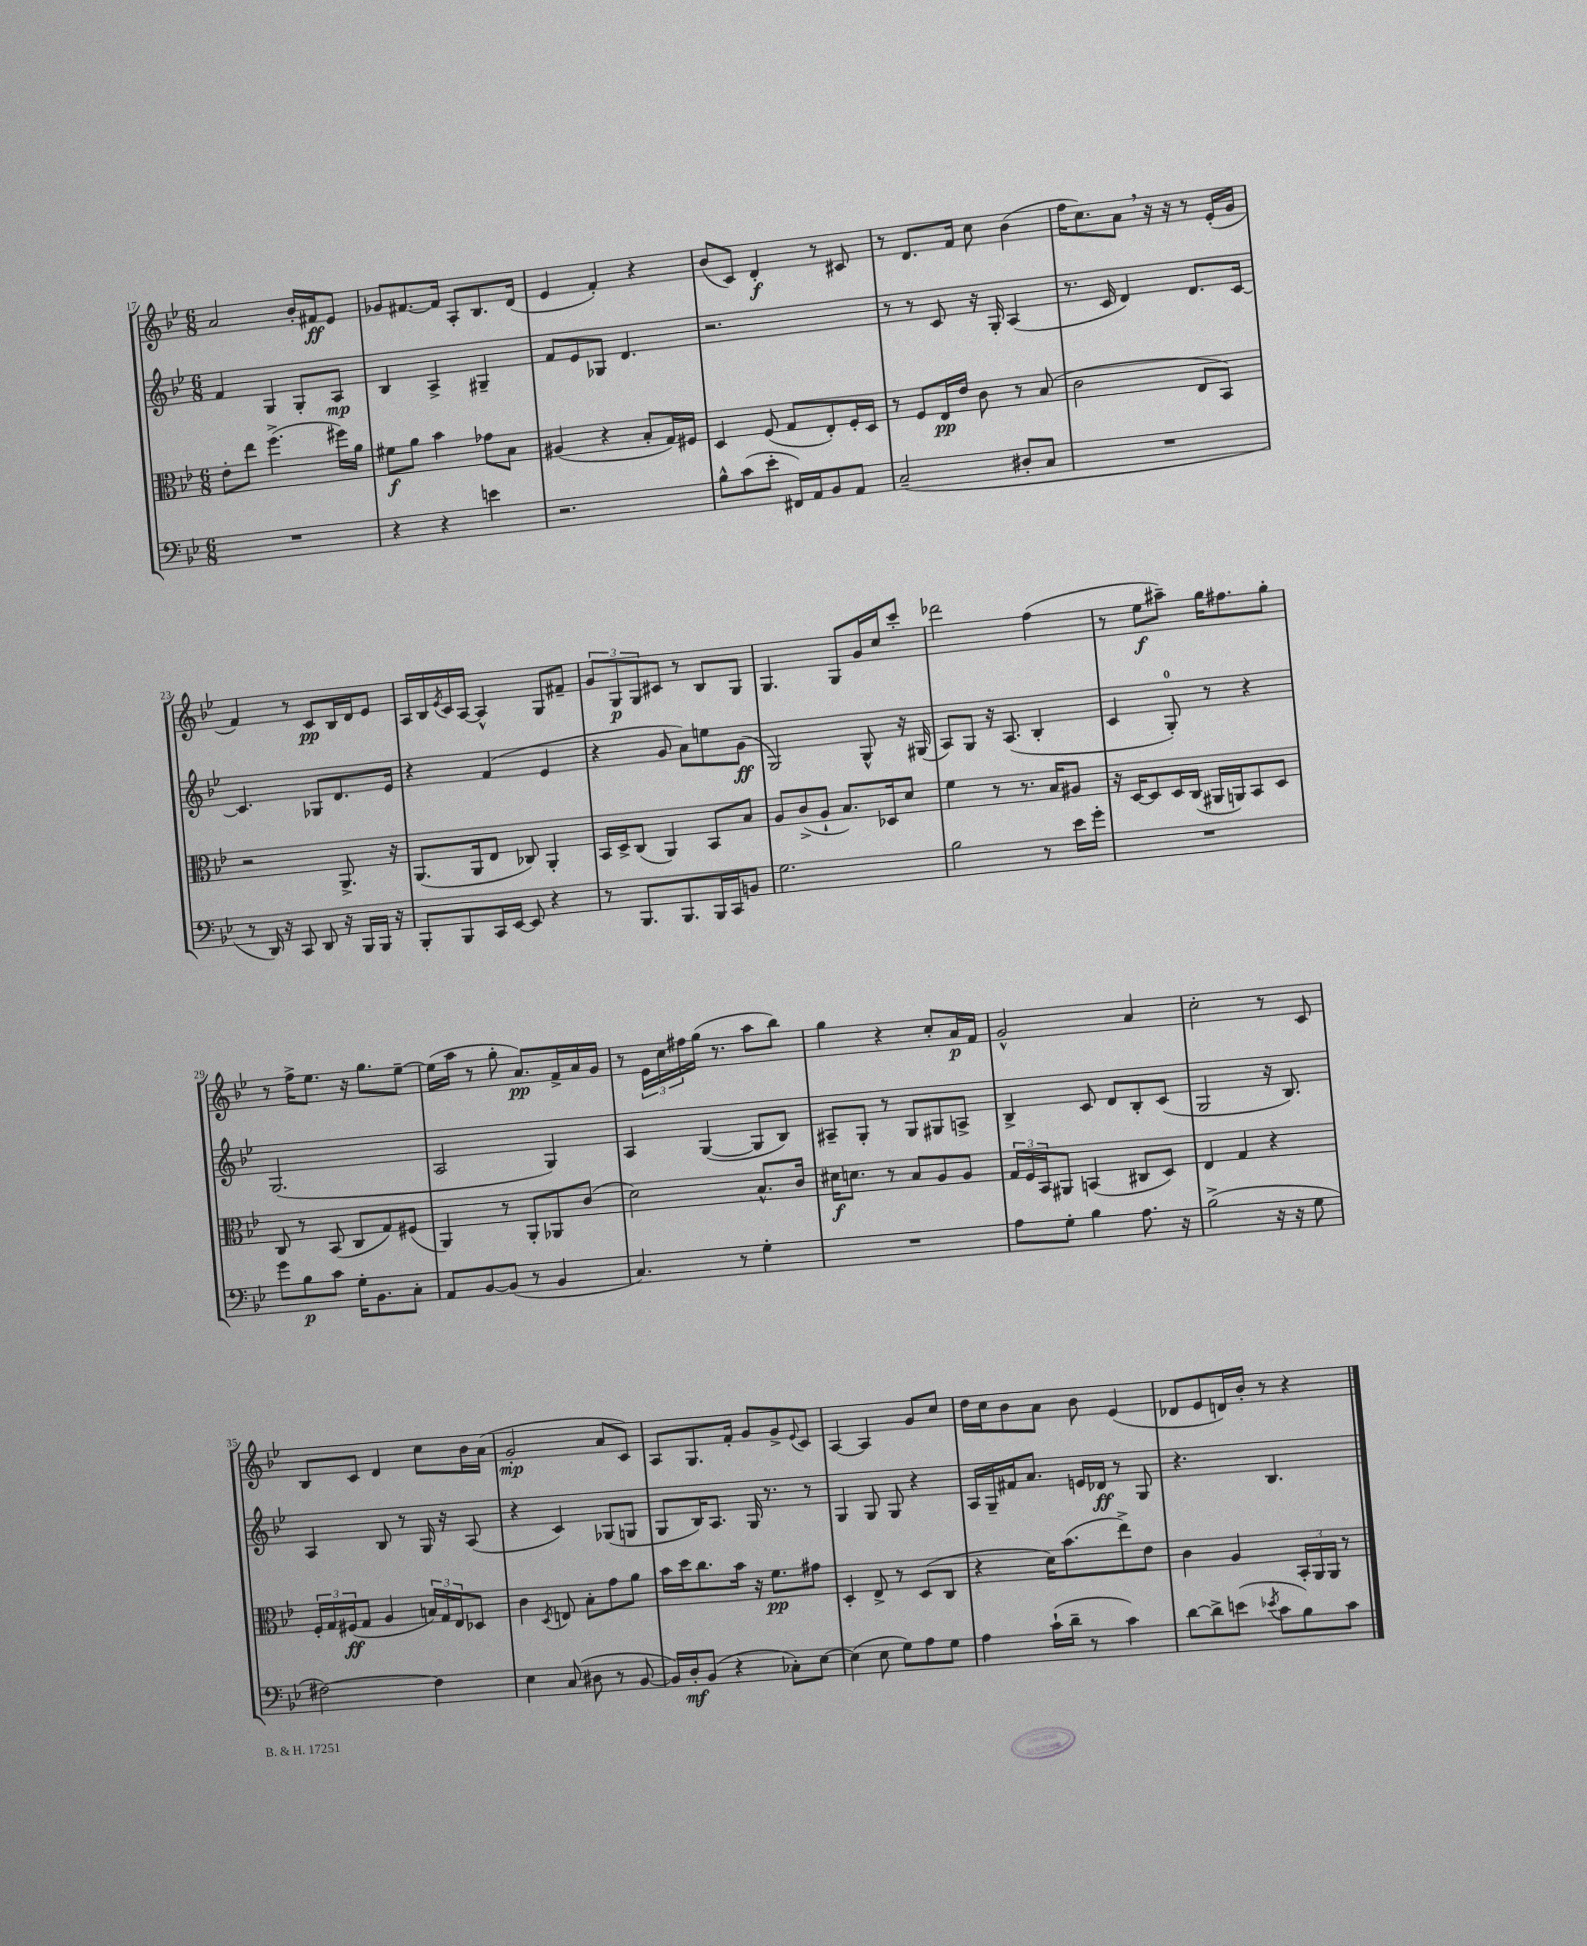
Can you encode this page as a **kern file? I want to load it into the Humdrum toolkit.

**kern	**dynam	**kern	**dynam	**kern	**dynam	**kern	**dynam
*part4	*part4	*part3	*part3	*part2	*part2	*part1	*part1
*staff4	*staff4	*staff3	*staff3	*staff2	*staff2	*staff1	*staff1
*clefF4	*	*clefC3	*	*clefG2	*	*clefG2	*
*k[b-e-]	*	*k[b-e-]	*	*k[b-e-]	*	*k[b-e-]	*
*M6/8	*	*M6/8	*	*M6/8	*	*M6/8	*
=17	=17	=17	=17	=17	=17	=17	=17
2.r	.	8e-'\L	.	4f/	.	2a/	.
.	.	8ee-\J	.	.	.	.	.
.	.	(4.ff^\	.	4G/	.	.	.
.	.	.	.	8G'/L	.	16b-'/LL	.
.	.	.	.	.	.	16f#X/J	ff
.	.	16ff#X\LL)	.	8A/J	mp	8e-/J	.
.	.	16a\JJ	.	.	.	.	.
=18	=18	=18	=18	=18	=18	=18	=18
4r	.	8f#X\L	f	4B-/	.	8g-X/L	.
.	.	8a\J	.	.	.	[8.f#X/	.
4r	.	4b-\	.	4A^/	.	.	.
.	.	.	.	.	.	16f#/Jk]	.
.	.	.	.	.	.	8A'/L	.
4en\	.	8g-X\L	.	4G#X~/	.	8.B-/	.
.	.	8B-\J	.	.	.	.	.
.	.	.	.	.	.	(16d/Jk	.
=19	=19	=19	=19	=19	=19	=19	=19
2.r	.	(4A#X/	.	8f/L	.	4e-/	.
.	.	.	.	8e-/	.	.	.
.	.	4r	.	8G-X/J	.	4f'/)	.
.	.	.	.	4.d/	.	.	.
.	.	8B-'/L	.	.	.	4r	.
.	.	16G/L)	.	.	.	.	.
.	.	16F#X/JJ	.	.	.	.	.
=20	=20	=20	=20	=20	=20	=20	=20
8B-^^\L	.	4D/	.	2.r	.	(8b-/L	.
(8c\	.	.	.	.	.	8c/J)	.
8e-'\J	.	(8F/	.	.	.	4d'/	f
16FF#X/LL)	.	8G/L	.	.	.	.	.
16AA/J	.	.	.	.	.	.	.
8BB-/	.	8E-'/)	.	.	.	8r	.
8AA/J	.	16F'/L	.	.	.	8c#X/	.
.	.	16D/JJ	.	.	.	.	.
=21	=21	=21	=21	=21	=21	=21	=21
(2C~/	.	8r	.	8r	.	8r	.
.	.	8F/L	.	8r	.	8.d/L	.
.	.	16E-/L	pp	8c/	.	.	.
.	.	16e-/JJ	.	.	.	16f/Jk	.
.	.	8c\	.	16r	.	8cc\	.
.	.	.	.	16G'/	.	.	.
8D#X'/L	.	8r	.	(4A/	.	(4b-\	.
8C/J	.	(8B-/	.	.	.	.	.
=22	=22	=22	=22	=22	=22	=22	=22
2.r	.	2c\	.	8.r	.	16ff\KL	.
.	.	.	.	.	.	8.cc\)	.
.	.	.	.	16c/	.	.	.
.	.	.	.	4d/)	.	8a,\J	.
.	.	.	.	.	.	16r	.
.	.	.	.	.	.	16r	.
.	.	8E-/L	.	8.d/L	.	8r	.
.	.	8BB-/J)	.	.	.	(16e-'/LL	.
.	.	.	.	[16c/Jk	.	16g/JJ	.
!!LO:LB:g=z
=23	=23	=23	=23	=23	=23	=23	=23
8r	.	2r	.	4.c/]	.	4f/)	.
16DD/)	.	.	.	.	.	.	.
16r	.	.	.	.	.	.	.
8CC/	.	.	.	.	.	8r	.
8DD/	.	.	.	8G-X/L	.	8c/L	pp
16r	.	8.AA^/	.	8.d/	.	16B-/L	.
16BBB-/LL	.	.	.	.	.	16d/J	.
16BBB-/JJ	.	.	.	.	.	8e-/J	.
16r	.	16r	.	16e-/Jk	.	.	.
=24	=24	=24	=24	=24	=24	=24	=24
8BBB-'/L	.	(8.AA/L	.	4r	.	16A/LL	.
.	.	.	.	.	.	16B-/	.
.	.	.	.	.	.	8qe-/	.
8BBB-/	.	.	.	.	.	16c/	.
.	.	16AA/k	.	.	.	[16A/JJ	.
16CC/L	.	8E-/J	.	(4f/	.	4A^^/]	.
[16EE-/JJ	.	.	.	.	.	.	.
8EE-/]	.	8C-X/)	.	.	.	.	.
4r	.	4AA'/	.	4e-/	.	8G/L	.
.	.	.	.	.	.	8f#X~/J	.
=25	=25	=25	=25	=25	=25	=25	=25
8r	.	16BB-/LL	.	4r	.	12g/L	.
.	.	16D^/J	.	.	.	.	.
.	.	.	.	.	.	12G/	p
8.BBB-/L	.	(8C/J	.	.	.	.	.
.	.	.	.	.	.	12G/	.
.	.	4AA/)	.	8g/	.	8c#X/J	.
8.BBB-/	.	.	.	.	.	.	.
.	.	.	.	8a\L)	.	8r	.
16BBB-/L	.	8BB-/L	.	8een\	.	8B-/L	.
16CC/J	.	.	.	.	.	.	.
8BBn/J	.	8B-/J	.	(8g\J	ff	8G/J	.
=26	=26	=26	=26	=26	=26	=26	=26
2.G\	.	8A/L	.	2G/)	.	4.G/	.
.	.	(8c^/	.	.	.	.	.
.	.	8A`/J	.	.	.	.	.
.	.	8.B-/L)	.	.	.	8G/L	.
.	.	.	.	8G^^/	.	16g/L	.
.	.	16D-X/k	.	.	.	16cc/J	.
.	.	8d/J	.	16r	.	8ccc'/J	.
.	.	.	.	(16G#X/	.	.	.
=27	=27	=27	=27	=27	=27	=27	=27
2B-\	.	4f\	.	8A/L)	.	2ddd-X\	.
.	.	.	.	8G/J	.	.	.
.	.	8r	.	16r	.	.	.
.	.	.	.	(8.A/	.	.	.
.	.	8.r	.	.	.	.	.
8r	.	.	.	4B-'/	.	(4ff\	.
.	.	16B-/KL	.	.	.	.	.
16e-\LL	.	8A#X/J	.	.	.	.	.
16g'\JJ	.	.	.	.	.	.	.
=28	=28	=28	=28	=28	=28	=28	=28
2.r	.	16r	.	4c/	.	8r	.
.	.	[16D/KL	.	.	.	.	.
.	.	8D/]	.	.	.	8ee-\L	f
.	.	16D/L	.	8G'/)	.	8aa#X~\J)	.
.	.	(16C/JJ	.	.	.	.	.
.	.	16AA#X/LL	.	8r	.	16gg\KL	.
.	.	16AAn/J)	.	.	.	8.ff#X\	.
.	.	8BB-/	.	4r	.	.	.
.	.	8D/J	.	.	.	8gg'\J	.
!!LO:LB:g=z
=29	=29	=29	=29	=29	=29	=29	=29
8g\L	.	8C/	.	(2.G/	.	8r	.
8B-\	p	8r	.	.	.	16ff^\KL	.
.	.	.	.	.	.	8.ee-\J	.
8c\J	.	(8BB-/	.	.	.	.	.
16G'\KL	.	8C/L	.	.	.	16r	.
8.BB-\	.	.	.	.	.	8.gg\L	.
.	.	8G/)	.	.	.	.	.
8C'\J	.	(8F#X/J	.	.	.	[8ee-~\J	.
=30	=30	=30	=30	=30	=30	=30	=30
8AA/L	.	4AA/)	.	2A/	.	(16ee-\LL]	.
.	.	.	.	.	.	16aa\JJ	.
[8BB-/	.	.	.	.	.	8r	.
(8BB-/J]	.	8r	.	.	.	8gg'\	.
8r	.	8AA'/L	.	.	.	8.a/L)	pp
4BB-/	.	8AA-X/	.	4G/)	.	.	.
.	.	.	.	.	.	16f^/L	.
.	.	(8c/J	.	.	.	16a/	.
.	.	.	.	.	.	16g/JJ	.
=31	=31	=31	=31	=31	=31	=31	=31
4.C/)	.	2d\)	.	4A/	.	8r	.
.	.	.	.	.	.	24e-\LL	.
.	.	.	.	.	.	24cc\	.
.	.	.	.	.	.	24ff#X\	.
.	.	.	.	([4G/	.	(16gg\JJ	.
.	.	.	.	.	.	8.r	.
8r	.	.	.	.	.	.	.
4G'\	.	8.B-^^/L	.	8G/L]	.	8aa\L	.
.	.	.	.	8B-/J)	.	8bb-\J)	.
.	.	16c/Jk	.	.	.	.	.
=32	=32	=32	=32	=32	=32	=32	=32
2.r	.	16d#X\KL	f	8A#X~/L	.	4gg\	.
.	.	8.dn\J	.	.	.	.	.
.	.	.	.	8G'/J	.	.	.
.	.	8r	.	8r	.	4r	.
.	.	8B-/L	.	8G/L	.	.	.
.	.	8A/	.	8G#X/	.	8cc'/L	.
.	.	8A/J	.	8An^/J	.	16a/L	p
.	.	.	.	.	.	16f/JJ	.
=33	=33	=33	=33	=33	=33	=33	=33
8A\L	.	24G/LL	.	4B-^/	.	2g^^/	.
.	.	24F/	.	.	.	.	.
.	.	24BB-/J	.	.	.	.	.
8G'\J	.	8AA#X/J	.	.	.	.	.
4B-\	.	(4BBn/	.	8c/	.	.	.
.	.	.	.	8d/L	.	.	.
8.A\	.	8C#X/L	.	8B-'/	.	4a/	.
.	.	8D/J)	.	(8c/J	.	.	.
16r	.	.	.	.	.	.	.
=34	=34	=34	=34	=34	=34	=34	=34
(2B-^\	.	4E-/	.	2G/	.	2cc'\	.
.	.	4G/	.	.	.	.	.
16r	.	4r	.	16r	.	8r	.
16r	.	.	.	8.B-/)	.	.	.
8G\	.	.	.	.	.	8c/	.
!!LO:LB:g=z
=35	=35	=35	=35	=35	=35	=35	=35
[2F#X\)	.	24F'/LL	.	4A/	.	8B-/L	.
.	.	24G/	.	.	.	.	.
.	.	(24F#X/J	ff	.	.	.	.
.	.	8G/J	.	.	.	8c/J	.
.	.	4A/	.	8B-/	.	4d/	.
.	.	.	.	8r	.	.	.
4F#\]	.	24Bn/LL)	.	16G/	.	8cc\L	.
.	.	24G/	.	.	.	.	.
.	.	.	.	16r	.	.	.
.	.	24E-/J	.	.	.	.	.
.	.	8D-X/J	.	(8A/	.	16b-\L	.
.	.	.	.	.	.	(16a\JJ	.
=36	=36	=36	=36	=36	=36	=36	=36
4E-\	.	4c\	.	4r	.	2g'/	mp
.	.	8qD/	.	.	.	.	.
(8C/	.	8En/	.	4c/)	.	.	.
8D#X\	.	8B-'\L	.	.	.	.	.
8r	.	8g\	.	(8G-X/L	.	8a/L	.
[8BB-/	.	8a\J	.	8Gn/J	.	8c/J)	.
=37	=37	=37	=37	=37	=37	=37	=37
16BB-/LL])	.	16b-\LL	.	8G/L	.	8A/L	.
16D'/J	mf	16dd\J	.	.	.	.	.
(8BB-/J	.	8.cc\	.	16B-/K)	.	8.G/	.
.	.	.	.	8.A/J	.	.	.
4r	.	.	.	.	.	.	.
.	.	16b-\Jk	.	.	.	16f'/Jk	.
.	.	16r	.	16G/	.	8g/L	.
.	.	8.f\L	pp	8.r	.	.	.
8C-X'\L)	.	.	.	.	.	8g^/	.
.	.	.	.	.	.	8qqe-/	.
[8E-\J	.	8g#X\J	.	8r	.	8c/J	.
=38	=38	=38	=38	=38	=38	=38	=38
(4E-\]	.	4D'/	.	4G/	.	[4A/	.
8E-\	.	8E-^/	.	8G/	.	4A/]	.
8G\L)	.	8r	.	8G/	.	.	.
8A\	.	(8D/L	.	4r	.	8g/L	.
8G\J	.	8C/J	.	.	.	8cc/J	.
=39	=39	=39	=39	=39	=39	=39	=39
4A\	.	4r	.	16A/LL	.	16dd\LL	.
.	.	.	.	16G~/	.	16cc\J	.
.	.	.	.	16f#X/J	.	8b-\	.
.	.	.	.	8.a/J	.	.	.
(16c`\LL	.	16d\KL)	.	.	.	8a\J	.
16d~\JJ	.	(8.b-\	.	.	.	.	.
8r	.	.	.	16en/LL	.	8b-\	.
.	.	.	.	16d-X/JJ	ff	.	.
4c\)	.	8ee-^\)	.	8r	.	(4e-/	.
.	.	8e-\J	.	8G/	.	.	.
=40	=40	=40	=40	=40	=40	=40	=40
[8d\L	.	4c\	.	4.r	.	8d-X/L	.
8d^\]	.	.	.	.	.	8e-/	.
(8en\J	.	4A/	.	.	.	16dn/L)	.
.	.	.	.	.	.	16b-'/JJ	.
8qe-X/	.	.	.	.	.	.	.
8c\L	.	.	.	4.B-/	.	8r	.
8B-\)	.	24BB-'/LL	.	.	.	4r	.
.	.	24AA/	.	.	.	.	.
.	.	24AA/JJ	.	.	.	.	.
8c\J	.	8r	.	.	.	.	.
==	==	==	==	==	==	==	==
*-	*-	*-	*-	*-	*-	*-	*-
